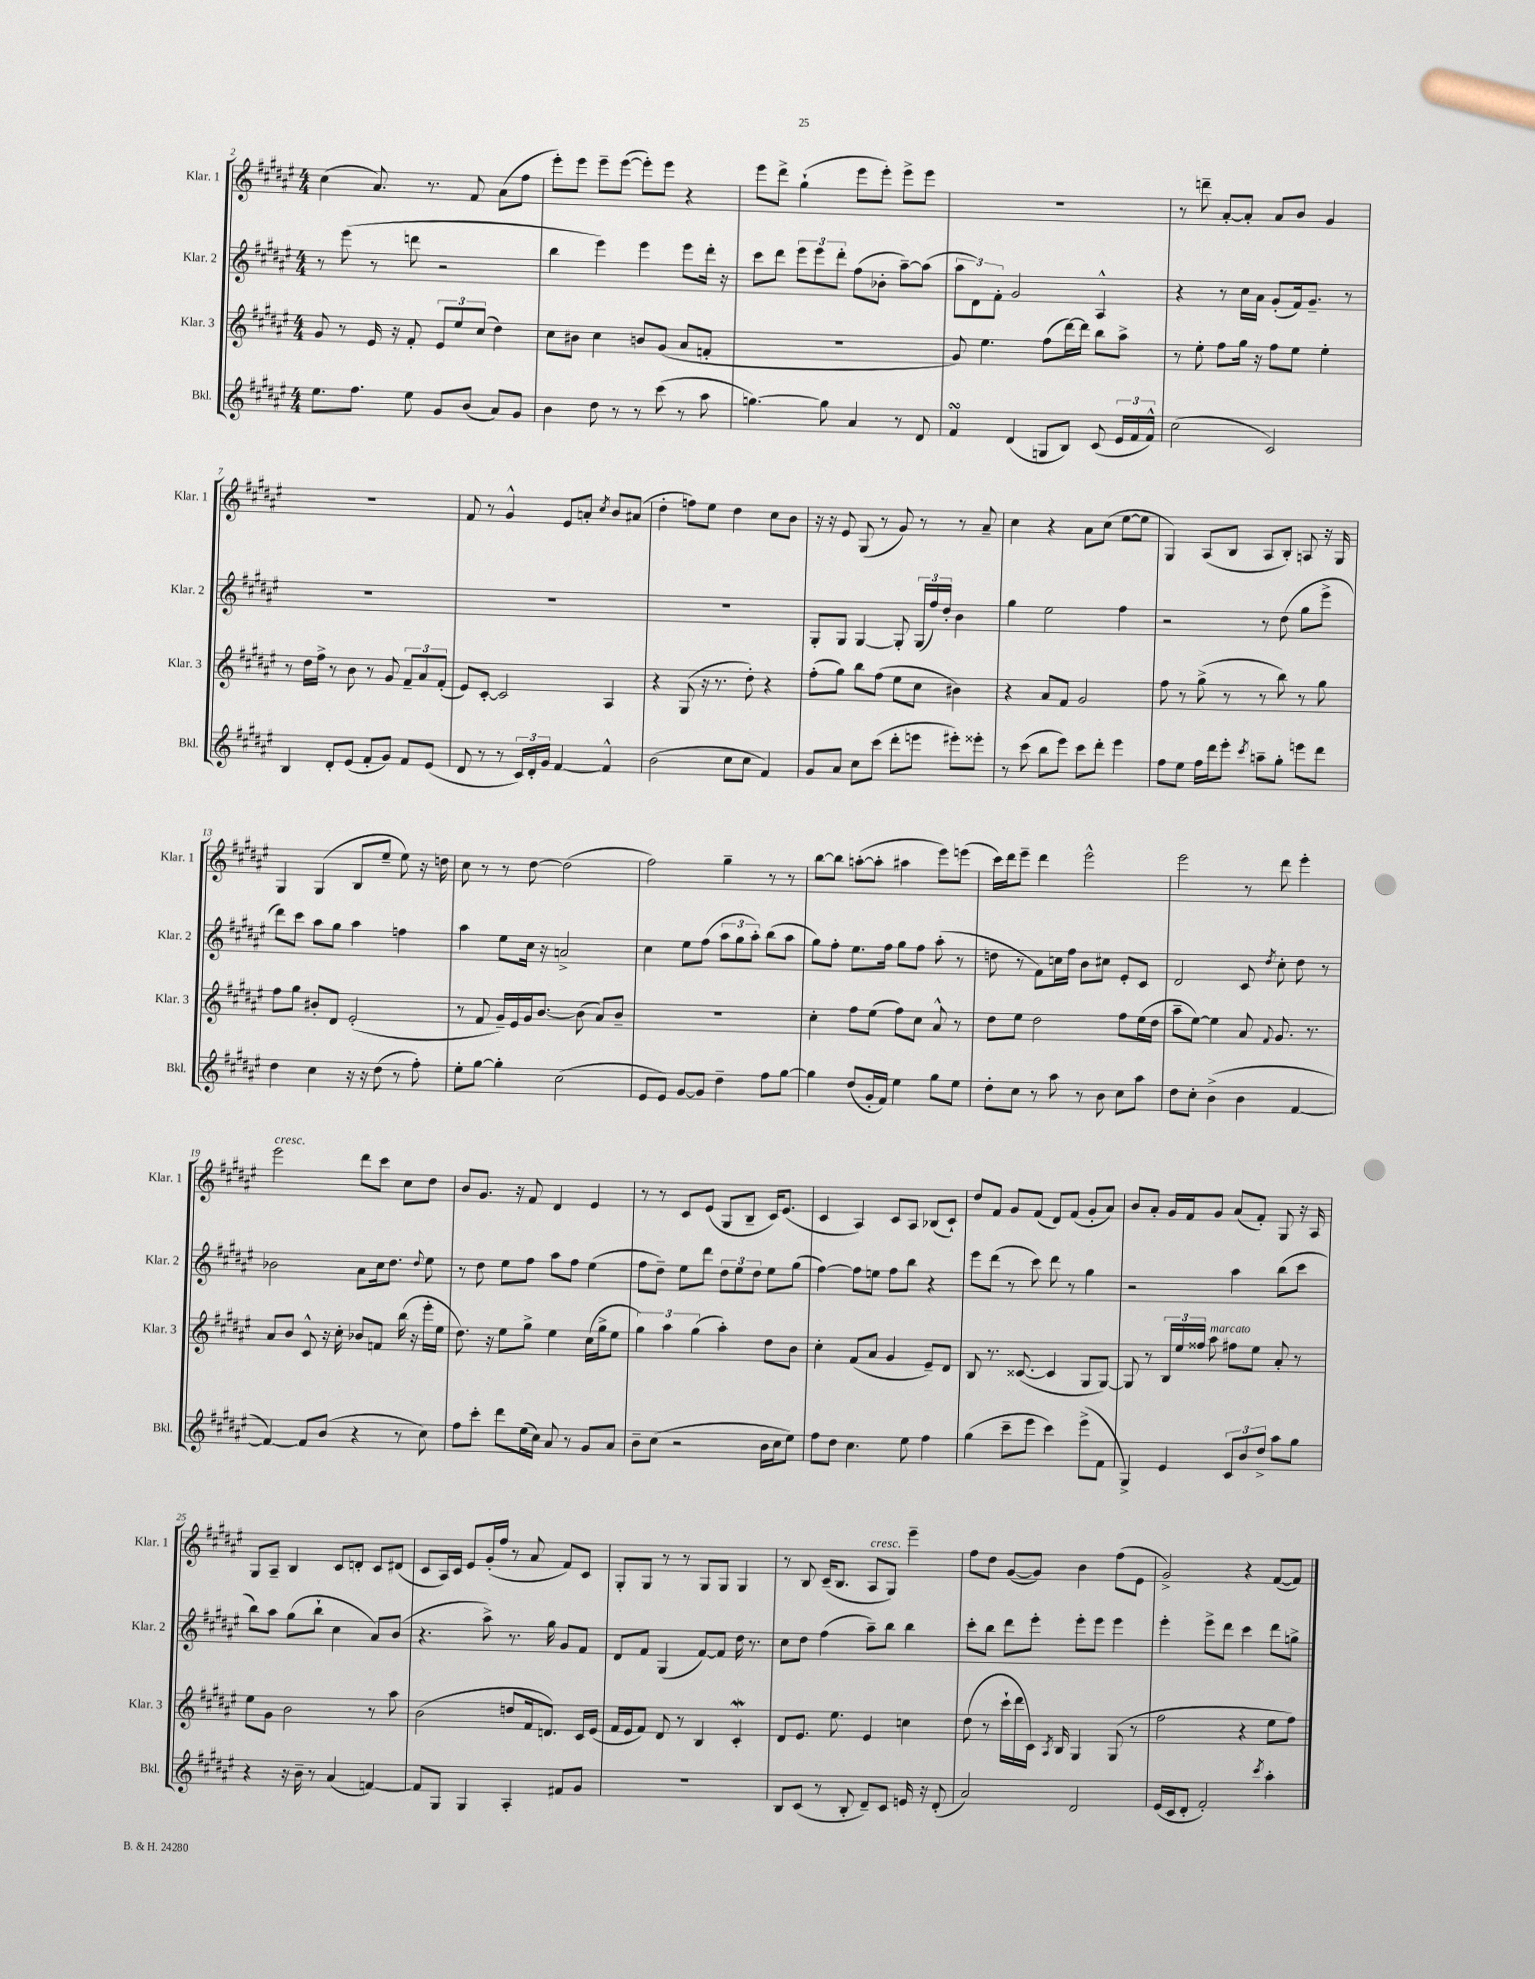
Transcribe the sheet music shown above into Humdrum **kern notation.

**kern	**kern	**kern	**kern
*part4	*part3	*part2	*part1
*staff4	*staff3	*staff2	*staff1
*I"Bkl.	*I"Klar. 3	*I"Klar. 2	*I"Klar. 1
*I'Bkl.	*I'Klar. 3	*I'Klar. 2	*I'Klar. 1
*clefG2	*clefG2	*clefG2	*clefG2
*k[f#c#g#d#a#e#]	*k[f#c#g#d#a#e#]	*k[f#c#g#d#a#e#]	*k[f#c#g#d#a#e#]
*M4/4	*M4/4	*M4/4	*M4/4
=2	=2	=2	=2
8.ee#\L	8g#/	8r	(4cc#\
.	8r	(8eee#\	.
8.ff#\J	.	.	.
.	16e#/	8r	8.a#/)
.	16r	.	.
8ee#\	8f#'/	8dddn\	.
.	.	.	8.r
8g#/L	12e#/L	2r	.
.	12ee#/	.	.
(8b/J	.	.	8f#/
.	(12cc#/J	.	.
8a#/L)	4dd#\)	.	(8a#\L
8g#/J	.	.	8ff#\J
=3	=3	=3	=3
4b\	8cc#\L	4bb\	8eee#'\L)
.	8b#X\J	.	8eee#\J
8dd#\	4cc#\	4eee#\)	8eee#~\L
8r	.	.	([8eee#\J
8r	8bn/L	4eee#\	8eee#'\L])
(8ccc#\	(8g#/J	.	8eee#\J
8r	8a#/L	8eee#\L	4r
8aa#\	8fn'/J	16ddd#'\Jk	.
.	.	16r	.
=4	=4	=4	=4
[4.ggn\)	1r	8ccc#\L	8eee#\L
.	.	8ddd#\J	8ddd#^\J
.	.	12eee#\L	(4gg#`\
.	.	12eee#\	.
8gg\]	.	.	.
.	.	12ddd#'\J	.
4a#/	.	(8ff#\L	8eee#\L
.	.	8b-X'\J	8eee#'\J)
8r	.	[8aa#~\L)	8eee#^\L
8d#/	.	(8aa#\J]	8eee#\J
=5	=5	=5	=5
4f#sSSs/	8g#/)	12aa#\L	1r
.	.	12d#\)	.
.	4.ee#\	.	.
.	.	12f#'\J	.
(4d#/	.	2g#/	.
8Gn/L	(8ff#\L	.	.
8B/J)	[16ddd#\L)	.	.
.	16ddd#\JJ]	.	.
(8c#/	8bb\L	4A#^^/	.
24e#/LL	8aa#^\J	.	.
24f#/	.	.	.
24f#^^/JJ)	.	.	.
=6	=6	=6	=6
(2cc#\	8r	4r	8r
.	8ee#'\	.	8dddn~\
.	8ff#\L	8r	[8a#'/L
.	16gg#\Jk	16cc#\LL	8a#'/J]
.	16r	16a#\JJ	.
2c#/)	8ff#\L	(8g#'/L	8a#/L
.	8ee#\J	16f#/k)	8b/J
.	.	8.g#~/J	.
.	4ee#'\	.	4g#/
.	.	8r	.
!!LO:LB:g=z
=7	=7	=7	=7
4B/	8r	1r	1r
.	16dd#\LL	.	.
.	16ff#^\JJ	.	.
8d#'/L	8r	.	.
(8e#/J	8b\	.	.
8f#'/L	8r	.	.
8g#/J)	8g#/	.	.
8f#/L	12f#~/L	.	.
.	12a#/	.	.
(8e#/J	.	.	.
.	(12f#'/J	.	.
=8	=8	=8	=8
8d#/	8e#/L)	1r	8f#/
8r	[8c#'/J	.	8r
8r	2c#/]	.	4g#^^/
24c#/LL)	.	.	.
24d#'/	.	.	.
24g#/JJ	.	.	.
[4f#/	.	.	8e#/L
.	.	.	8an'/J
.	.	.	8qcc#/
4f#^^/]	4A#/	.	8b/L
.	.	.	(8a#X/J
=9	=9	=9	=9
(2b\	4r	1r	4dd#'\
.	(8G#/	.	8ffn\L)
.	16r	.	8ee#\J
.	8.r	.	.
8cc#\L	.	.	4dd#\
8cc#\J	8dd#'\)	.	.
4f#/)	4r	.	8cc#\L
.	.	.	8b\J
=10	=10	=10	=10
8g#/L	(8ff#'\L	8G#'/L	16r
.	.	.	16r
8a#/J	8gg#\J)	8G#/J	8e#/
8cc#\L	8bb\L	[4G#/	(8G#/
(8ccc#\J	(8ff#\J	.	8r
8ddd#'\L	8ee#\L	8G#'/]	8g#/)
8eeen\J	8cc#\J	(24G#/LL	8r
.	.	24ff#/)	.
.	.	24dd#'/JJ	.
8eee#X'\L)	4b#X\)	4b\	8r
8eee##X'\J	.	.	8a#~/
=11	=11	=11	=11
8r	4r	4gg#\	4cc#\
(8ccc#\	.	.	.
8bb\L	8a#/L	2ee#\	4r
8eee#\J)	8f#/J	.	.
8ccc#\L	2g#/	.	8a#\L
8ddd#'\J	.	.	(8cc#\J
4eee#\	.	4ff#\	[8ee#\L
.	.	.	8ee#\J]
=12	=12	=12	=12
8ff#\L	8ff#\	2r	4G#/)
8ee#\J	8r	.	.
16ff#\LL	(8gg#^\	.	(8A#/L
16ddd#\J	.	.	.
8eee#'\J	8r	.	8B/J
8qccc#/	.	.	.
8aan~\L	8r	8r	8A#/L
8gg#'\J	8bb\)	(8dd#\	8B'/J)
8eeen\L	8r	8gg#\L	8An/
8ddd#\J	8gg#\	8eee#^\J	16r
.	.	.	16G#/
!!LO:LB:g=z
=13	=13	=13	=13
4dd#\	8ff#\L	8ddd#\L)	4G#/
.	8gg#\J	8ccc#\J	.
4cc#\	8b#X'/L	8aa#\L	(4G#/
.	8d#/J	8gg#\J	.
16r	(2e#'/	4aa#\	8B/L
16r	.	.	.
(8dd#\	.	.	8ee#~/J
8r	.	4ffn\	8ee#\)
8ff#'\)	.	.	16r
.	.	.	16ddn\
=14	=14	=14	=14
8ee#'\L	8r	4aa#\	8cc#\
[8gg#\J	8f#/	.	8r
4gg#'\]	16g#~/LL)	8ee#\L	8r
.	16e#/	.	.
.	16g#/J	16cc#\Jk	[8dd#\
.	[8.b/J	16r	.
(2cc#\	.	2an^/	(2dd#\]
.	(8b\]	.	.
.	8a#/L)	.	.
.	8b~/J	.	.
=15	=15	=15	=15
8e#/L	1r	4cc#\	2ff#\)
8e#/J)	.	.	.
[8g#/L	.	8ee#\L	.
8g#/J]	.	(8ff#\J	.
4dd#~\	.	12aa#\L	4gg#~\
.	.	12gg#\	.
.	.	12aa#'\J)	.
8ff#\L	.	(8bb\L	8r
[8gg#\J	.	8aa#\J	8r
=16	=16	=16	=16
4gg#\]	4cc#'\	8gg#\L)	[8bb\L
.	.	8ff#'\J	8bb\J]
(8dd#/L	8ff#\L	8.ee#\L	([8aan'\L
16g#'/L	(8ee#\J	.	8aa'\J]
16f#/JJ)	.	16ff#\Jk	.
4ee#\	8ff#\L)	8gg#\L	4aa#X\
.	8cc#\J	8ff#\J	.
8gg#\L	8a#^^/	(8aa#'\	8eee#\L)
8ee#\J	8r	8r	(8eeen\J
=17	=17	=17	=17
8dd#'\L	8dd#\L	8ddn\	16ccc#\LL)
.	.	.	16ddd#\J
8cc#\J	8ee#\J	8r	8eee#~\J
8r	2dd#\	8f#\L)	4ddd#\
8aa#\	.	16ccn\L	.
.	.	16ff#\JJ	.
8r	.	8b\L	2eee#^^\
8b\	.	8cc#X\J	.
8cc#\L	8ff#\L	8e#'/L	.
8aa#\J	(16ee#\L	8c#/J	.
.	16dd#\JJ	.	.
=18	=18	=18	=18
8dd#\L	8aa#~\L	2d#/	2eee#\
8cc#'\J	[8ee#\J)	.	.
(4b^\	4ee#\]	.	.
4b\	8a#/	8c#/	8r
.	8qqf#/	8qdd#/	.
.	8.g#/	8cc#'\	8ddd#\
[4f#/	.	8dd#\	4eee#'\
.	8.r	.	.
.	.	8r	.
!!LO:LB:g=z
=19	=19	=19	=19
!	!	!	!LO:TX:a:i:t=cresc.
4f#/_)	8a#/L	2b-X\	2eee#\
.	8b/J	.	.
8f#/L]	8c#^^/	.	.
(8b/J	16r	.	.
.	16cc#'\	.	.
4r	8b-X/L	8a#\L	8ddd#\L
.	8fn/J	16cc#\k	8ccc#\J
.	.	8.dd#\J	.
8r	(16bb\	.	8cc#\L
.	16r	.	.
.	.	8qqdd#/	.
8cc#\)	16eee#'\LL	8ee#\	8dd#\J
.	16ee#\JJ	.	.
=20	=20	=20	=20
8ff#\L	8.dd#\)	8r	8b/L
8ccc#'\J	.	8dd#\	8.g#/J
.	16r	.	.
8ddd#\L	8ee#\L	8ee#\L	.
.	.	.	16r
(16ee#\L	8gg#^\J	8ff#\J	8f#/
16cc#\JJ)	.	.	.
8a#/	4ee#\	8aa#\L	4d#/
8r	.	8ff#\J	.
8g#/L	(16cc#\LL	(4ee#\	4e#/
.	16gg#^\J	.	.
8a#/J	8ee#\J	.	.
=21	=21	=21	=21
8b~\L	6gg#\)	8ff#\L	8r
(8cc#\J	.	8dd#~\J)	8r
.	6aa#\	.	.
2r	.	8ee#\L	8c#/L
.	(6gg#\	.	.
.	.	8ddd#\J	(8e#/J
.	4aa#'\)	12dd#\L	8G#/L
.	.	12ee#\	.
.	.	.	8B~/J
.	.	12dd#\J	.
16b\LL	8dd#\L	8ee#\L	16c#/KL)
16cc#\J	.	.	(8.e#/J
8ee#\J)	8b\J	(8gg#\J	.
=22	=22	=22	=22
8ff#\L	4cc#'\	[4ff#\)	4c#/
8dd#\J	.	.	.
4.cc#\	(8f#/L	8ff#\L]	4A#/)
.	8a#/J	8een\J	.
.	4g#/	8ff#\L	8c#/L
8ee#\	.	8bb\J	8A#/J
4ff#\	8e#~/L)	4r	(8B-X/L
.	8d#/J	.	8c#`/J)
=23	=23	=23	=23
(4gg#\	8B/	8eee#\L	8dd#/L
.	8.r	(8ddd#\J	8f#/J
8ccc#~\L	.	8r	8g#/L
.	([8.c##X/	.	.
8eee#\J	.	8ccc#\)	(8f#/J
4ccc#\)	4c##/]	8ddd#\	8d#/L)
.	.	8r	(8f#/J
(8eee#^\L	8G#/L	4gg#\	8g#'/L
8f#\J	[8G#/J)	.	8a#/J)
=24	=24	=24	=24
4G#^/)	8G#/]	2r	8b/L
.	8r	.	8a#'/J
4e#/	24B/LL	.	16g#/LL
.	24ee#/	.	.
.	.	.	16f#/J
.	24ff##X/JJ	.	.
!	!LO:TX:a:i:t=marcato	!	!
.	8aa#\	.	8g#/J
12c#/L	8ff#X\L	4aa#\	(8a#/L
12b/	.	.	.
.	8ee#\J	.	8f#'/J)
12dd#^/J	.	.	.
8aa#\L	8a#'/	(8bb\L	8G#/
8gg#\J	8r	8ccc#\J	16r
.	.	.	16A#/
!!LO:LB:g=z
=25	=25	=25	=25
4r	8ee#\L	8bb\L)	8G#/L
.	8g#\J	8aa#\J	8A#~/J
16r	2b\	(8gg#\L	4B/
16b~\	.	.	.
8r	.	8bb`\J	.
(4a#/	.	4cc#\	8c#/L
.	.	.	8dn'/J
[4fn/)	8r	8a#/L)	8c#/L
.	8aa#\	(8b/J	(8d#X/J
=26	=26	=26	=26
8f/L]	(2b\	4.r	8c#/L
8G#/J	.	.	16A#/L)
.	.	.	16c#/JJ
4G#/	.	.	8e#/L
.	.	8aa#^\)	(16g#'/L
.	.	.	16ff#/JJ
4A#'/	8ddn/L	8.r	8r
.	16f#/k	.	8a#/
.	8.dn/J)	16gg#\	.
8f#X/L	.	8g#/L	8f#/L)
8g#/J	16c#/LL	8f#/J	8c#/J
.	(16e#/JJ	.	.
=27	=27	=27	=27
1r	16f#/LL	8d#/L	8G#'/L
.	16e#/J	.	.
.	8f#/J)	8f#/J	8G#/J
.	8d#/	(4G#/	8r
.	8r	.	8r
.	4B/	[8f#/L)	8G#/L
.	.	8f#/J]	8G#/J
.	4c#W'/	16dd#\	4G#/
.	.	8.r	.
=28	=28	=28	=28
8B/L	8d#/L	8cc#\L	8r
(8c#/J	8.e#/J	8dd#\J	8B/
8r	.	(4ff#\	(16c#~/KL
.	8.ee#\	.	8.B/J
8B'/	.	.	.
!	!	!	!LO:TX:a:i:t=cresc.
8d#~/L)	4e#/	8aa#~\L)	8A#/L
8c#/J	.	8bb\J	8G#/J)
16en/	4ccn\	4bb\	4eee#~\
16r	.	.	.
(8d#'/	.	.	.
=29	=29	=29	=29
2a#/)	(8dd#\	8ccc#'\L	8ff#\L
.	8r	8bb\J	8dd#\J
.	16ccc#`\LL	8ddd#\L	([8g#/L
.	16ddd#\	.	.
.	16c#\JJ)	8eee#'\J	8g#/J])
.	8qA#/	.	.
.	16B/	.	.
2d#/	4G#/	8eee#'\L	4b\
.	.	8eee#\J	.
.	(8G#/	4eee#\	(8ff#\L
.	8r	.	8e#\J
=30	=30	=30	=30
(16e#/LL	2ff#\	4eee#'\	2g#^/)
16c#/J	.	.	.
8d#'/J	.	.	.
2f#'/)	.	8eee#^\L	.
.	.	8ddd#\J	.
.	4r	4ccc#\	4r
8qccc#/	.	.	.
4aa#'\	8ee#\L	8ddd#\L	([8f#/L
.	8ff#\J)	8ggn^\J	8f#/J])
==	==	==	==
*-	*-	*-	*-
